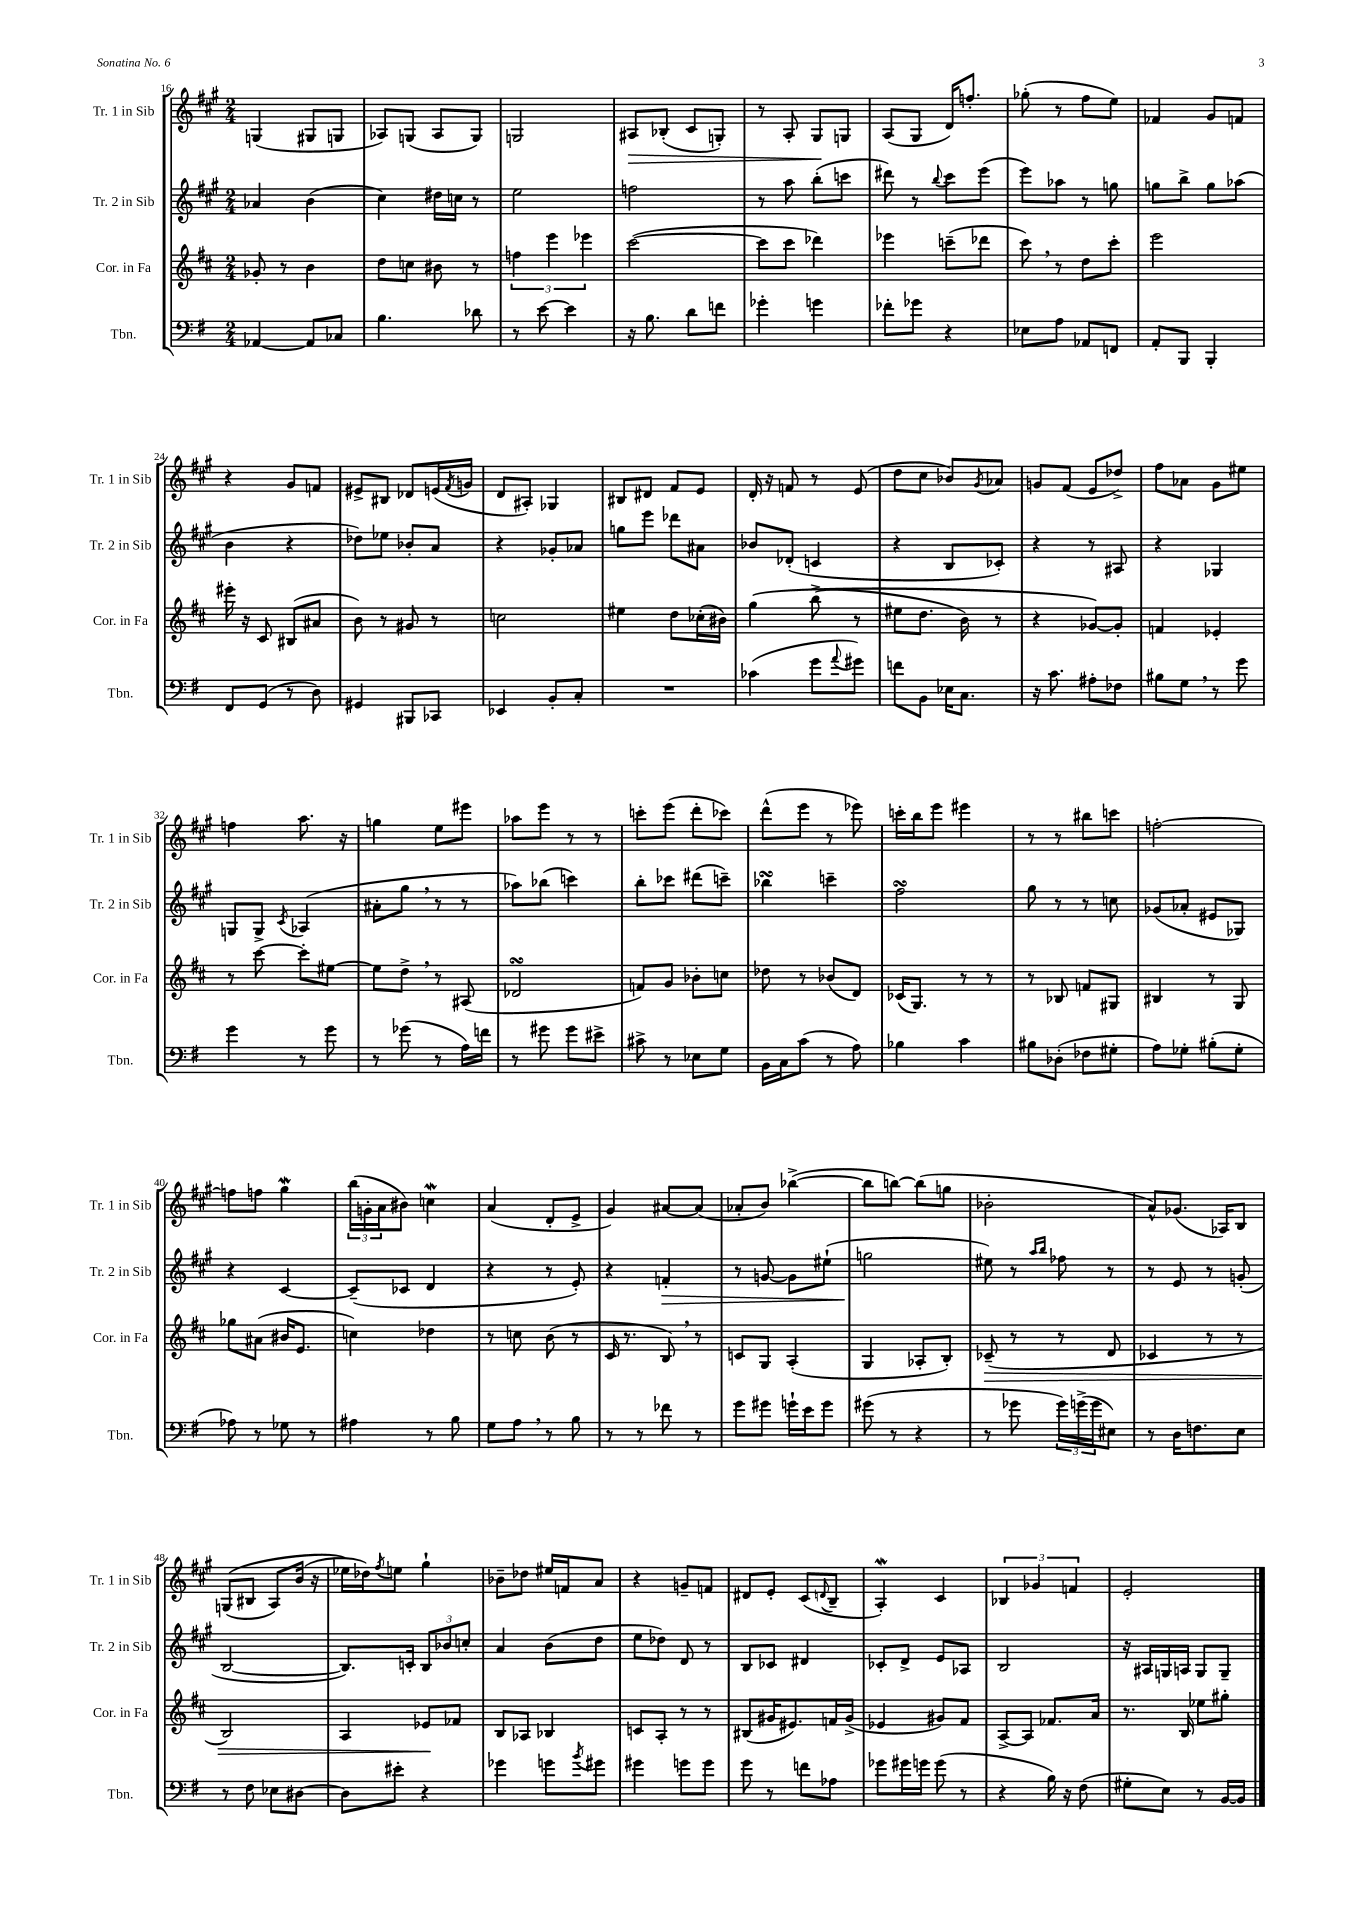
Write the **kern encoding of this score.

**kern	**kern	**kern	**kern
*staff4	*staff3	*staff2	*staff1
*clefF4	*clefG2	*clefG2	*clefG2
*k[f#]	*k[f#c#]	*k[f#c#g#]	*k[f#c#g#]
*M2/4	*M2/4	*M2/4	*M2/4
[4AA-/	8g-'/	4a-/	(4G/
.	8r	.	.
8AA-/]L	4b\	(4b\	8G#/L
8C-/J	.	.	8G/J
=	=	=	=
4.B\	8dd\L	4cc#\)	8A-/L)
.	8cc\J	.	(8G/J
.	8b#\	16dd#\LL	8A-/L
.	.	16cc\JJ	.
8d-\	8r	8r	8G/J)
=	=	=	=
8r	6ff\	2ee\	2G/
[8e\	.	.	.
.	6eee\	.	.
4e\]	.	.	.
.	6eee-\	.	.
=	=	=	=
16r	([2ccc#\	2ff\	8A#/L
8.B\	.	.	.
.	.	.	(8B-'/J
8d\L	.	.	8c#/L
8f\J	.	.	8G'/J)
=	=	=	=
4g-'\	8ccc#\]L	8r	8r
.	8ccc#\J	8aa\	8A'/
4g\	4ddd-\)	(8bb'\L	8G#/L
.	.	8ccc\J	8G/J
=	=	=	=
8f-'\L	4eee-\	8ddd#\)	(8A/L
8g-\J	.	8r	8G#/J
.	.	8qqbb/	.
4r	(8ccc~\L	8ccc#\L	16d/LK)
.	.	.	8.ff'/J
.	8ddd-\J	(8eee\J	.
=	=	=	=
8E-\L	8ccc#\)	8eee\L)	(8gg-'\
8A\J	8r	8aa-\J	8r
8AA-/L	8dd\L	8r	8ff#\L
8FF/J	8ccc#'\J	8gg\	8ee\J)
=	=	=	=
8AA'/L	2eee\	8gg\L	4f-/
8BBB/J	.	8bb^\J	.
4BBB'/	.	8gg\L	8g#/L
.	.	(8aa-\J	8f/J
=	=	=	=
8FF#/L	16eee#'\	4b\	4r
.	16r	.	.
(8GG/J	8c#/	.	.
8r	(8B#/L	4r	8g#/L
8D\)	8a#/J	.	8f/J
=	=	=	=
4GG#/	8b\)	8dd-\L)	8e#^/L
.	8r	8ee-\J	8B#/J
8BBB#/L	8g#/	8b-'/L	8d-/L
8CC-/J	8r	8a/J	(16e/L
.	.	.	8qf#/
.	.	.	16g/JJ
=	=	=	=
4EE-/	2cc\	4r	8d/L
.	.	.	8A#'/J)
8BB'/L	.	8g-'/L	4G-/
8C'/J	.	8a-/J	.
=	=	=	=
2r	4ee#\	8gg\L	8B#/L
.	.	8eee\J	8d#/J
.	8dd\L	8ddd-\L	8f#/L
.	(16cc-'\L	8a#\J	8e/J
.	16b#\JJ)	.	.
=	=	=	=
(4c-\	&(4gg\	8b-/L	16d'/
.	.	.	16r
.	.	(8d-'/J	8f/
8g\L	(8bb^\	4c/	8r
8qqa/	.	.	.
8g#\J)	8r	.	(8e/
=	=	=	=
8f\L	8ee#\L	4r	8dd\L
8BB\J	8.dd\J	.	8cc#\J
16E-\LK	.	8B/L	8b-/L)
8.C\J	16b\)	.	.
.	.	.	8qg#/
.	8r	8c-'/J)	8a-/J
=	=	=	=
16r	4r	4r	8g/L
8.c\	.	.	.
.	.	.	(8f#/J
8A#'\L	[8g-/L&)	8r	8e/L
8F-\J	8g-'/]J	8A#/	8dd-^/J)
=	=	=	=
8B#\L	4f/	4r	8ff#\L
8G\J	.	.	8a-\J
8r	4e-'/	4G-/	8g#\L
8g\	.	.	8ee#\J
=	=	=	=
4g\	8r	8G/L	4ff\
.	[8ccc#\	8G^/J	.
.	.	8qc#/	.
8r	8ccc#'\]L	(4A-/	8.aa\
8g\	[8ee#\J	.	.
.	.	.	16r
=	=	=	=
8r	8ee#\]L	8a#'\L	4gg\
(8g-\	8dd^\J	8gg#\J	.
8r	8r	8r	8ee\L
16A\LL)	(8A#/	8r	8eee#\J
16f\JJ	.	.	.
=	=	=	=
8r	2d-/	8aa-\L)	8aa-\L
8g#\	.	(8bb-\J	8eee\J
8g#\L	.	4ccc\)	8r
8e#^\J	.	.	8r
=	=	=	=
8c#^\	8f/L)	8bb'\L	8ccc'\L
8r	8g/J	8ccc-\J	(8eee\J
8E-\L	8b-'\L	(8ddd#\L	8ddd'\L
8G\J	8cc\J	8ccc~\J)	8ccc-\J)
=	=	=	=
16BB\LL	8dd-\	4bb-\	(8ddd^^\L
16C\J	.	.	.
(8c\J	8r	.	8eee\J
8r	(8b-/L	4ccc~\	8r
8A\)	8d/J)	.	8eee-\)
=	=	=	=
4B-\	(16c-/LK	2ff#\	16ccc'\LL
.	8.G/J)	.	16bb\J
.	.	.	8eee\J
4c\	8r	.	4eee#\
.	8r	.	.
=	=	=	=
8B#\L	8r	8gg#\	8r
(8D-'\J	8B-/	8r	8r
8F-\L	8f/L	8r	8bb#\L
8G#'\J	8G#/J	8cc\	8ccc\J
=	=	=	=
8A\L)	4B#/	(8g-/L	[2ff'\
8G-'\J	.	8a-'/J	.
(8B#'\L	8r	8e#/L	.
8G-'\J	8G/	8G-/J)	.
=	=	=	=
8A-\)	8gg-\L	4r	8ff\]L
8r	(8a#\J	.	8ff\J
8G-\	16b#/LK	[4c#/	4gg#\
.	8.e/J	.	.
8r	.	.	.
=	=	=	=
4A#\	4cc\)	(8c#~/]L	(24bb\LL
.	.	.	24g'\
.	.	.	24a\J
.	.	8c-/J	8b#\J)
8r	4dd-\	4d/	4cc\
8B\	.	.	.
=	=	=	=
8G\L	8r	4r	(4a/
8A\J	8cc\	.	.
8r	(8b\	8r	8d'/L
8B\	8r	8e'/)	8e^/J
=	=	=	=
8r	16c#/	4r	4g#/)
.	8.r	.	.
8r	.	.	.
8f-\	8B/)	4f'/	[8a#/L
8r	8r	.	(8a#/]J
=	=	=	=
8g\L	8c/L	8r	8a-'/L
8g#\J	8G/J	[8g/	8b/J)
16g`\LL	(4A'/	8g\]L	([4bb-^\
16e\J	.	.	.
8g\J	.	(8ee#`\J	.
=	=	=	=
(8g#\	4G/	2gg\	8bb-\]L
8r	.	.	[8bb\J)
4r	8A-'/L	.	(8bb\]L
.	8B'/J)	.	8gg\J
=	=	=	=
8r	(8c-~/	8ee#\)	2b-'\
8g-\	8r	8r	.
.	.	16qqaa/LL	.
.	.	16qqbb/JJ	.
24g-\LL)	8r	8ff-\	.
(24g^\	.	.	.
24g\J	.	.	.
8E#\J)	8d/	8r	.
=	=	=	=
8r	4c-/	8r	8a^^/L)
16D\LK	.	8e/	(8.g-/J
8.F\	.	.	.
.	8r	8r	.
.	.	.	16A-/LK)
8E\J	8r	(8g'/	8B/J
=	=	=	=
8r	2B/)	[2B/	&((8G/L
8F#\	.	.	8B#/J
8E-\L	.	.	8A/L)
[8D#\J	.	.	(16b/Jk
.	.	.	16r
=	=	=	=
8D#\]L	4A/	8.B/]L)	16ee-\LL&)
.	.	.	16dd-\J)
.	.	.	8qff#/
8e#'\J	.	.	8ee\J
.	.	16c'/Jk	.
4r	8e-/L	12B/L	4gg#`\
.	.	12b-/	.
.	8f-/J	.	.
.	.	12cc'/J	.
=	=	=	=
4g-\	8B/L	4a/	8b-~\L
.	8A-/J	.	8dd-\J
8g\L	4B-/	(8b\L	16ee#/LL
.	.	.	16f/J
8qb/	.	.	.
8g#\J	.	8dd\J	8a/J
=	=	=	=
4g#\	8c/L	8ee\L	4r
.	8A'/J	8dd-\J)	.
8g\L	8r	8d/	8g~/L
8g\J	8r	8r	8f/J
=	=	=	=
8g\	(8B#/L	8B/L	8d#/L
8r	16g#/K	8c-/J	8e'/J
.	8.e#/)	.	.
8f\L	.	4d#/	(8c#/L
.	.	.	8qqd/
8A-\J	16f/L	.	8B~/J
.	(16g#^/JJ	.	.
=	=	=	=
8g-\L	4e-/	8c-'/L	4A'/)
16g#\L	.	8d^/J	.
16g\JJ	.	.	.
(8g\	8g#/L)	8e/L	4c#/
8r	8f#/J	8A-/J	.
=	=	=	=
4r	[8A^/L	2B/	6B-/
.	8A/]J	.	.
.	.	.	6g-/
16B\)	8.f-/L	.	.
16r	.	.	.
.	.	.	6f/
(8F#\	.	.	.
.	16a/Jk	.	.
=	=	=	=
8G#'\L	8.r	16r	2e'/
.	.	16A#/LL	.
8E\J)	.	16G/	.
.	16B/	16A/JJ	.
8r	8ee-\L	8G/L	.
[16BB/LL	8gg#'\J	8G~/J	.
16BB/]JJ	.	.	.
==	==	==	==
*-	*-	*-	*-
